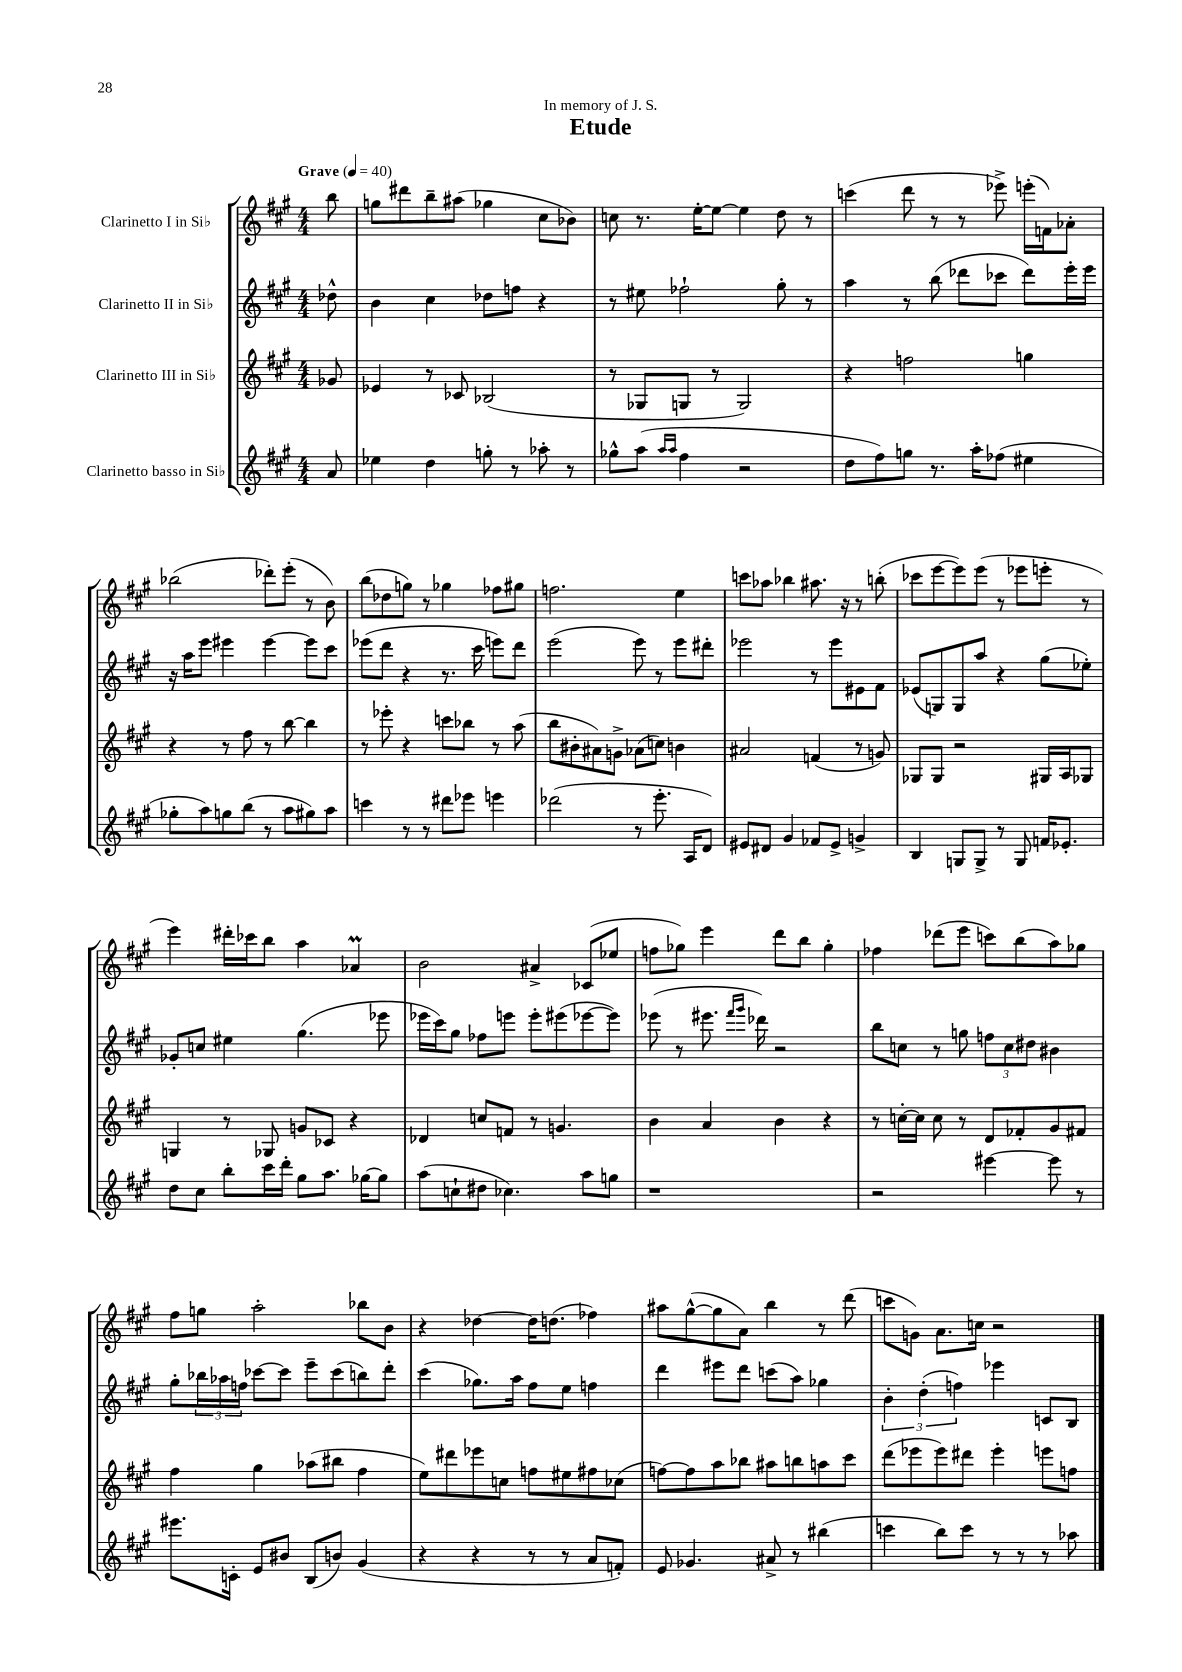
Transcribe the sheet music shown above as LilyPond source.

\header { title = "Etude" dedication = "In memory of J. S." }
<<
\new StaffGroup <<
\new Staff = "s0" \with { instrumentName = "Clarinetto I in Sib" } {
    \clef treble \key a \major \numericTimeSignature \time 4/4 \partial 8 \tempo "Grave" 4 = 40
    b''8 |
    g''8 dis'''8 b''8-- ais''8( ges''4 cis''8 bes'8) |
    c''8 r8. e''16~-. e''8~ e''4 d''8 r8 |
    c'''4( d'''8 r8 r8 ees'''8->) e'''16-.( f'16) aes'8-. |
    bes''2( des'''8-.) e'''8-.( r8 b'8) |
    b''8( des''8 g''8) r8 ges''4 fes''8 gis''8 |
    f''2. e''4 |
    c'''8 aes''8 bes''4 ais''8. r16 r8 b''8-.( |
    ces'''8 e'''8~ e'''8) e'''8( r8 ees'''8 e'''8-. r8 |
    e'''4) dis'''16-. ces'''16 b''8 a''4 aes'4\prall |
    b'2 ais'4-> ces'8( ees''8 |
    f''8 ges''8) e'''4 d'''8 b''8 ges''4-. |
    fes''4 des'''8( e'''8 c'''8) b''8( a''8) ges''8 |
    fis''8 g''8 a''2-. bes''8 b'8 |
    r4 des''4~ des''16 d''8.( fes''4) |
    ais''8 gis''8~-^( gis''8 a'8) b''4 r8 d'''8( |
    c'''8 g'8) a'8. c''16 r2 \bar "|." |
}
\new Staff = "s1" \with { instrumentName = "Clarinetto II in Sib" } {
    \clef treble \key a \major \numericTimeSignature \time 4/4 \partial 8
    des''8-^ |
    b'4 cis''4 des''8 f''8 r4 |
    r8 eis''8 fes''2-! gis''8-. r8 |
    a''4 r8 b''8( des'''8 ces'''8 des'''8) e'''16-. e'''16 |
    r16 a''16 e'''8 eis'''4 eis'''4~ eis'''8 cis'''8 |
    ees'''8( d'''8 r4 r8. cis'''16 e'''8) d'''8 |
    e'''2( e'''8) r8 e'''8 dis'''8-. |
    ees'''2 r8 ees'''8 eis'8 fis'8 |
    ees'8( g8) g8 a''8 r4 gis''8( ees''8-.) |
    ges'8-. c''8 eis''4 gis''4.( ees'''8 |
    ees'''16 cis'''16) gis''8 fes''8 e'''8 e'''8-. eis'''8( ees'''8~ ees'''8) |
    ees'''8( r8 eis'''8. \grace { fis'''16 gis'''16 } des'''16) r2 |
    b''8 c''8 r8 g''8 \tuplet 3/2 { f''8 c''8 dis''8 } bis'4 |
    gis''8-. \tuplet 3/2 { bes''16 aes''16 f''16 } ces'''8~ ces'''8 e'''8-- ces'''8( b''8) d'''8-. |
    cis'''4( ges''8.) a''16 fis''8 e''8 f''4 |
    d'''4 eis'''8 d'''8 c'''8( a''8) ges''4 |
    \tuplet 3/2 { b'4-. d''4-.( f''4) } ees'''4 c'8 b8 \bar "|." |
}
\new Staff = "s2" \with { instrumentName = "Clarinetto III in Sib" } {
    \clef treble \key a \major \numericTimeSignature \time 4/4 \partial 8
    ges'8 |
    ees'4 r8 ces'8 bes2( |
    r8 ges8 g8 r8 g2) |
    r4 f''2 g''4 |
    r4 r8 fis''8 r8 b''8~ b''4 |
    r8 ees'''8-. r4 c'''8 bes''8 r8 a''8( |
    b''8 bis'8-. ais'8) g'8-> aes'8( c''8) b'4 |
    ais'2 f'4( r8 g'8) |
    ges8 ges8 r2 gis16 a16 ges8 |
    g4 r8 ges8 g'8 ces'8 r4 |
    des'4 c''8 f'8 r8 g'4. |
    b'4 a'4 b'4 r4 |
    r8 c''16~-. c''16 c''8 r8 d'8 fes'8-. gis'8 fis'8 |
    fis''4 gis''4 aes''8( bis''8 fis''4 |
    e''8) dis'''8 ees'''8 c''8 f''8 eis''8 fis''8 ces''8( |
    f''8~) f''8 a''8 bes''8 ais''8 b''8 a''8 cis'''8 |
    d'''8( ees'''8 ees'''8) dis'''8 ees'''4-. e'''8 f''8 \bar "|." |
}
\new Staff = "s3" \with { instrumentName = "Clarinetto basso in Sib" } {
    \clef treble \key a \major \numericTimeSignature \time 4/4 \partial 8
    a'8 |
    ees''4 d''4 g''8-. r8 aes''8-. r8 |
    ges''8-^ a''8( \grace { a''16 a''16 } fis''4 r2 |
    d''8 fis''8) g''8 r8. a''16-. fes''8( eis''4 |
    ges''8-. a''8) g''8 b''8( r8 a''8 gis''8) a''8 |
    c'''4 r8 r8 dis'''8 ees'''8 e'''4 |
    des'''2( r8 e'''8.-. a16 d'8) |
    eis'8 dis'8 gis'4 fes'8 eis'8-> g'4-> |
    b4 g8 g8-> r8 g8 f'16 ees'8.-. |
    d''8 cis''8 b''8-. cis'''16 d'''16-. gis''8 a''8. ges''16~ ges''8 |
    a''8( c''8-! dis''8 ces''4.) a''8 g''8 |
    r1 |
    r2 eis'''4~ eis'''8 r8 |
    eis'''8. c'16-. e'8 bis'8 b8( b'8) gis'4( |
    r4 r4 r8 r8 a'8 f'8-.) |
    e'8 ges'4. ais'8-> r8 bis''4( |
    c'''4 b''8) c'''8 r8 r8 r8 aes''8 \bar "|." |
}
>>
>>
\layout { \context { \Score \remove "Bar_number_engraver" } }
